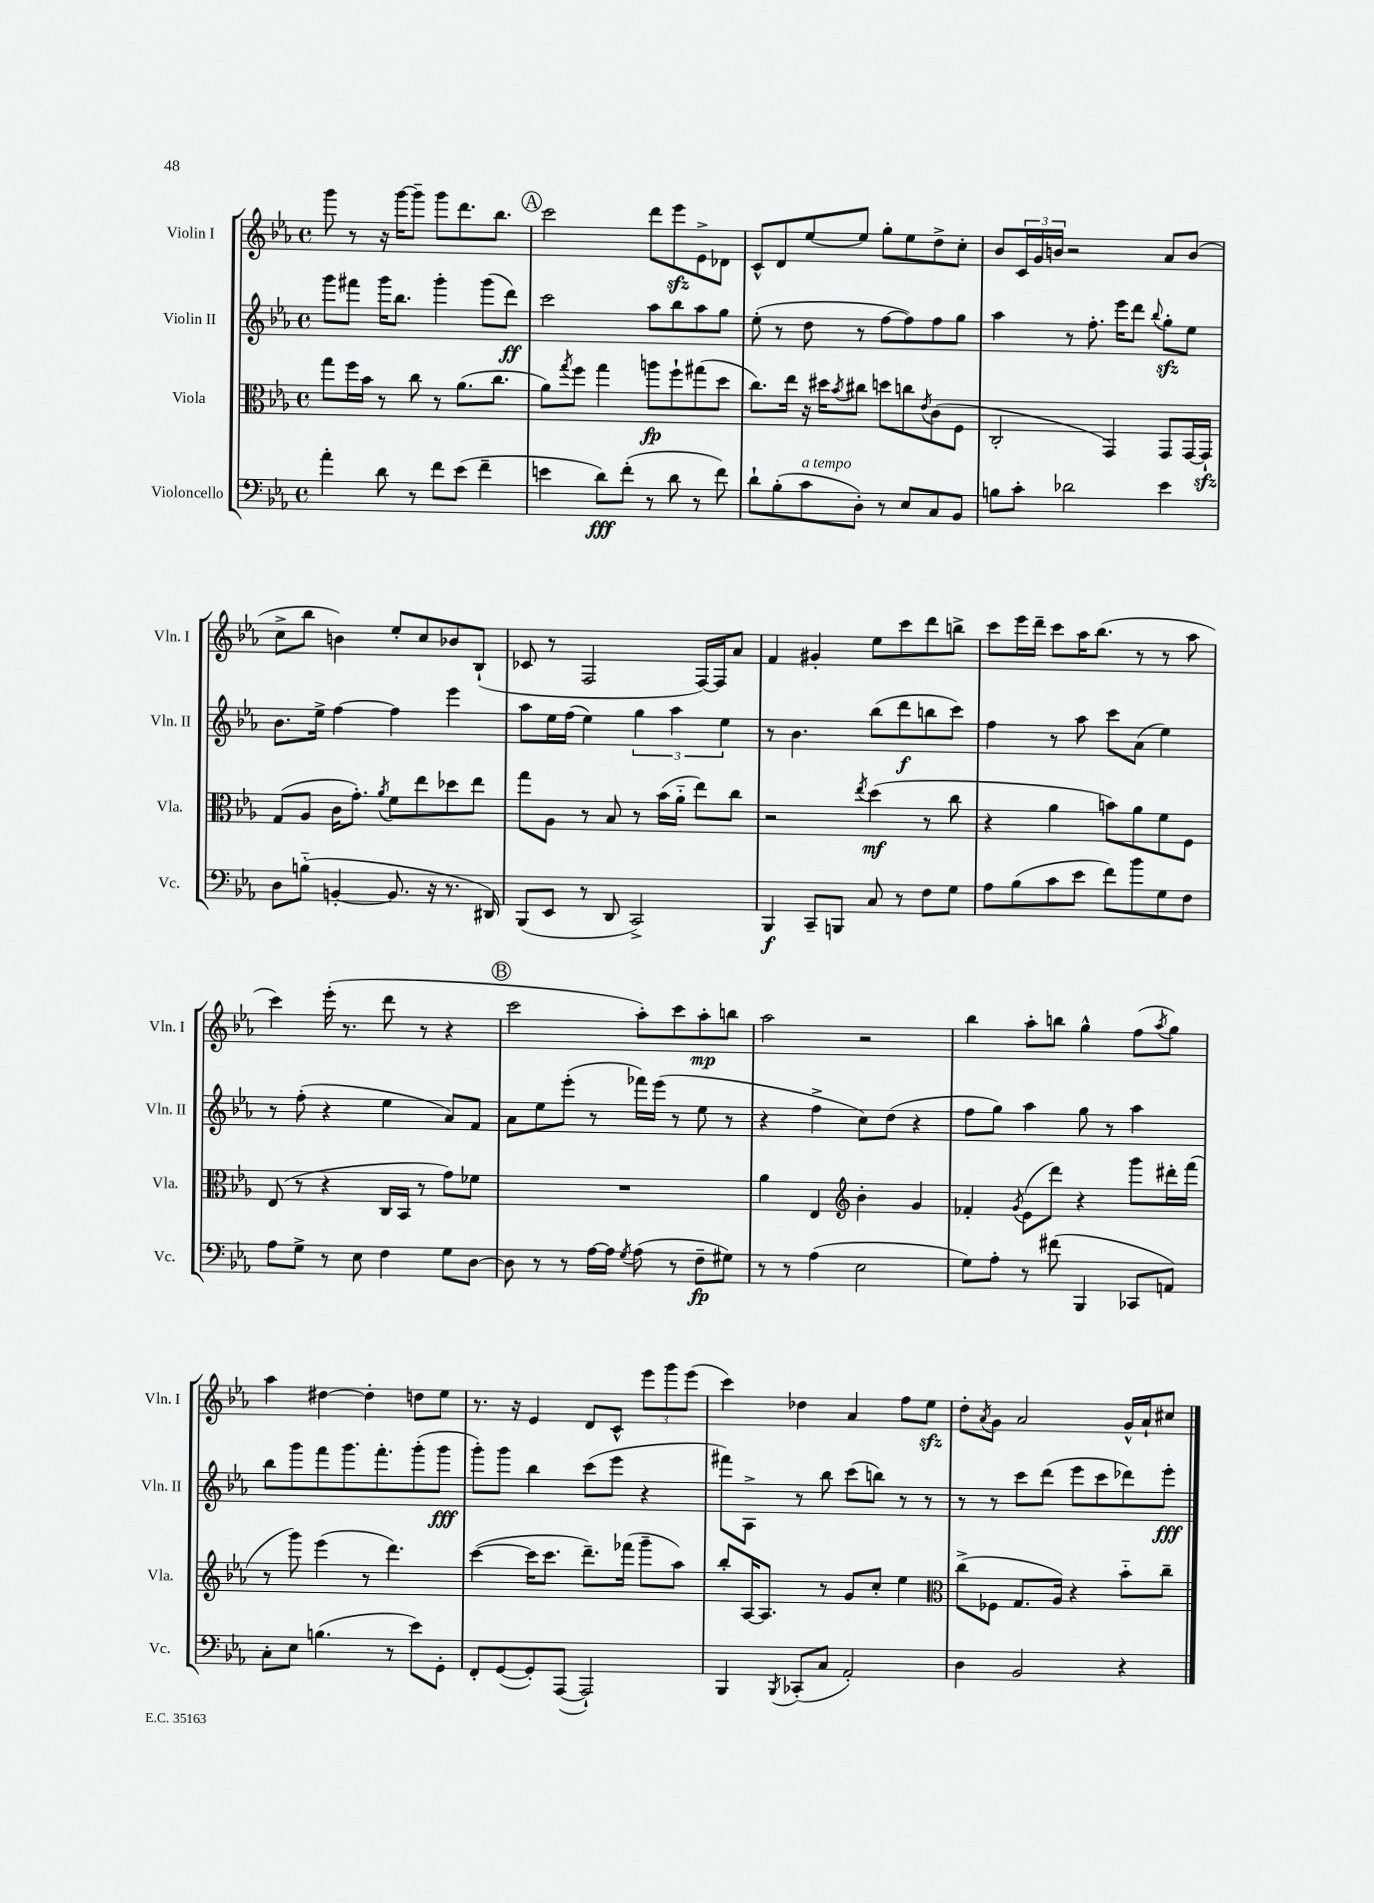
<<
\new StaffGroup <<
\new Staff = "s0" \with { instrumentName = "Violin I" shortInstrumentName = "Vln. I" } {
    \clef treble \key ees \major \defaultTimeSignature \time 4/4
    g'''8 r8 r16 g'''16~ g'''8-- g'''8 d'''8. bes''8. |
    \mark \markup { \circle "A" } c'''2 d'''8 ees'''8\sfz ees'8-> des'8 |
    c'8-^ d'8 ees''8~ ees''8 g''8-. ees''8 d''8-> c''8-. |
    bes'8 \tuplet 3/2 { c'16 g'16 b'16 } r2 aes'8 b'8( |
    c''8-> bes''8 b'4) ees''8-. c''8 bes'8 bes8-!( |
    ces'8 r8 f2 f16~) f16 aes'8 |
    f'4 gis'4-. ees''8 c'''8 d'''8 b''8-> |
    c'''8 ees'''16 d'''16-- c'''8 aes''16 bes''8.( r8 r8 aes''8 |
    c'''4) ees'''16-.( r8. d'''8 r8 r4 |
    \mark \markup { \circle "B" } c'''2 aes''8-.) c'''8 aes''8-.\mp b''8 |
    aes''2 r2 |
    bes''4 aes''8-. b''8 g''4-^ f''8( \acciaccatura { aes''8 } g''8) |
    aes''4 dis''4~ dis''4-. d''8 ees''8 |
    r8. r16 ees'4 d'8 c'8-^ \tuplet 3/2 { ees'''8 g'''8 ees'''8( } |
    c'''4) des''4 aes'4 f''8 ees''8\sfz |
    d''8-. \acciaccatura { aes'8 } g'8 aes'2 g'16-^ aes'16-! cis''8 \bar "|." |
}
\new Staff = "s1" \with { instrumentName = "Violin II" shortInstrumentName = "Vln. II" } {
    \clef treble \key ees \major \defaultTimeSignature \time 4/4
    g'''8 fis'''8 g'''16 bes''8. g'''4-. g'''8( d'''8\ff) |
    \mark \markup { \circle "A" } c'''2 aes''8 bes''8 aes''8 g''8 |
    ees''8-.( r8 d''8 r8 f''8~ f''8) f''8 g''8 |
    aes''4 r8 f''8.-. ees'''16 d'''8 \appoggiatura { bes''8 } g''8-.\sfz ees''8 |
    bes'8. ees''16-> f''4~ f''4 ees'''4 |
    aes''8 ees''16 f''16( ees''4) \tuplet 3/2 { g''4 aes''4 ees''4 } |
    r8 bes'4. bes''8( d'''8\f b''8 c'''8) |
    f''4 r8 aes''8 c'''8 aes'8( ees''4) |
    r8 f''8-.( r4 ees''4 aes'8) f'8 |
    \mark \markup { \circle "B" } aes'8 ees''8 ees'''8-.( r8 fes'''16) ees'''16( r8 ees''8 r8 |
    r4 f''4-> c''8) d''8( r4 |
    f''8 g''8) aes''4 g''8 r8 aes''4 |
    bes''8 g'''8 f'''8 g'''8. f'''8.-. g'''8-.( g'''8\fff |
    g'''8-.) g'''8 bes''4 c'''8( ees'''8 r4 |
    fis'''8) aes8-> r8 bes''8 c'''8( b''8) r8 r8 |
    r8 r8 c'''8 d'''8( ees'''8 c'''8 des'''8) ees'''8-.\fff \bar "|." |
}
\new Staff = "s2" \with { instrumentName = "Viola" shortInstrumentName = "Vla." } {
    \clef alto \key ees \major \defaultTimeSignature \time 4/4
    g''8 f''16 bes'16 r8 c''8 r8 aes'8.( c''8. |
    \mark \markup { \circle "A" } aes'8) \acciaccatura { g''8 } f''8 g''4 a''8\fp f''8-! gis''8( d''8 |
    c''8.) ees''16 r16 dis''16 \acciaccatura { bes'8 } cis''8 d''8 c''8 \acciaccatura { ees'8 } c'8( f8 |
    c2-. g,4) g,8 g,16~ g,16-!\sfz |
    g8( aes8 c'16 g'8.-.) \acciaccatura { aes'8 } f'8 ees''8 des''8 ees''8 |
    g''8 aes8 r8 bes8 r8 bes'16( aes'16-_ ees''8) c''8 |
    r2 \acciaccatura { ees''8 } d''4\mf( r8 c''8 |
    r4 aes'4 b'8) aes'8 f'8 f8 |
    ees8( r8 r4 c16 bes,16 r8 g'8) fes'8 |
    \mark \markup { \circle "B" } R1 |
    aes'4 ees4 \clef treble bes'4-. g'4 |
    fes'4-. \acciaccatura { g'8 } ees'8( d'''8) r4 g'''8 dis'''16-. f'''16( |
    r8 g'''8) ees'''4( r8 d'''4.) |
    c'''4~( c'''16 c'''8. d'''8.--) fes'''16( g'''8-- aes''8) |
    bes''8-. aes16~ aes8. r8 g'8 c''8-. ees''4 |
    \clef alto c''8->( fes8 g8. aes16) r4 bes'8-_ c''8-- \bar "|." |
}
\new Staff = "s3" \with { instrumentName = "Violoncello" shortInstrumentName = "Vc." } {
    \clef bass \key ees \major \defaultTimeSignature \time 4/4
    aes'4-. d'8 r8 f'8 ees'8( f'4-- |
    \mark \markup { \circle "A" } e'4 d'8\fff) f'8-.( r8 d'8 r8 f'8) |
    d'8-! bes8-.( c'8^\markup { \italic "a tempo" } d8-.) r8 ees8 c8 bes,8 |
    b8 c'8-. des'2 ees'4 |
    d8 b8-_( b,4~-. b,8. r16 r8. dis,16) |
    bes,,8( ees,8 r8 d,8 c,2->) |
    bes,,4\f c,8-- b,,8 c8 r8 f8 g8 |
    aes8 bes8( c'8 ees'8 f'8) bes'8 g8 f8 |
    aes8 g8-> r8 ees8 f4 g8 d8~ |
    \mark \markup { \circle "B" } d8 r8 r8 aes16~ aes16 \acciaccatura { g8 } aes8( r8 f8--\fp gis8) |
    r8 r8 aes4( ees2 |
    g8) aes8-. r8 fis'8( bes,,4 ces,8 a,8) |
    c8-. ees8 b4.( r8 ees'8) g,8-. |
    f,8-. g,8~( g,8-.) aes,,8~( aes,,2-!) |
    bes,,4 \acciaccatura { bes,,8 } ces,8-.( c8 aes,2-.) |
    d4 bes,2 r4 \bar "|." |
}
>>
>>
\layout { \context { \Score \remove "Bar_number_engraver" } }
